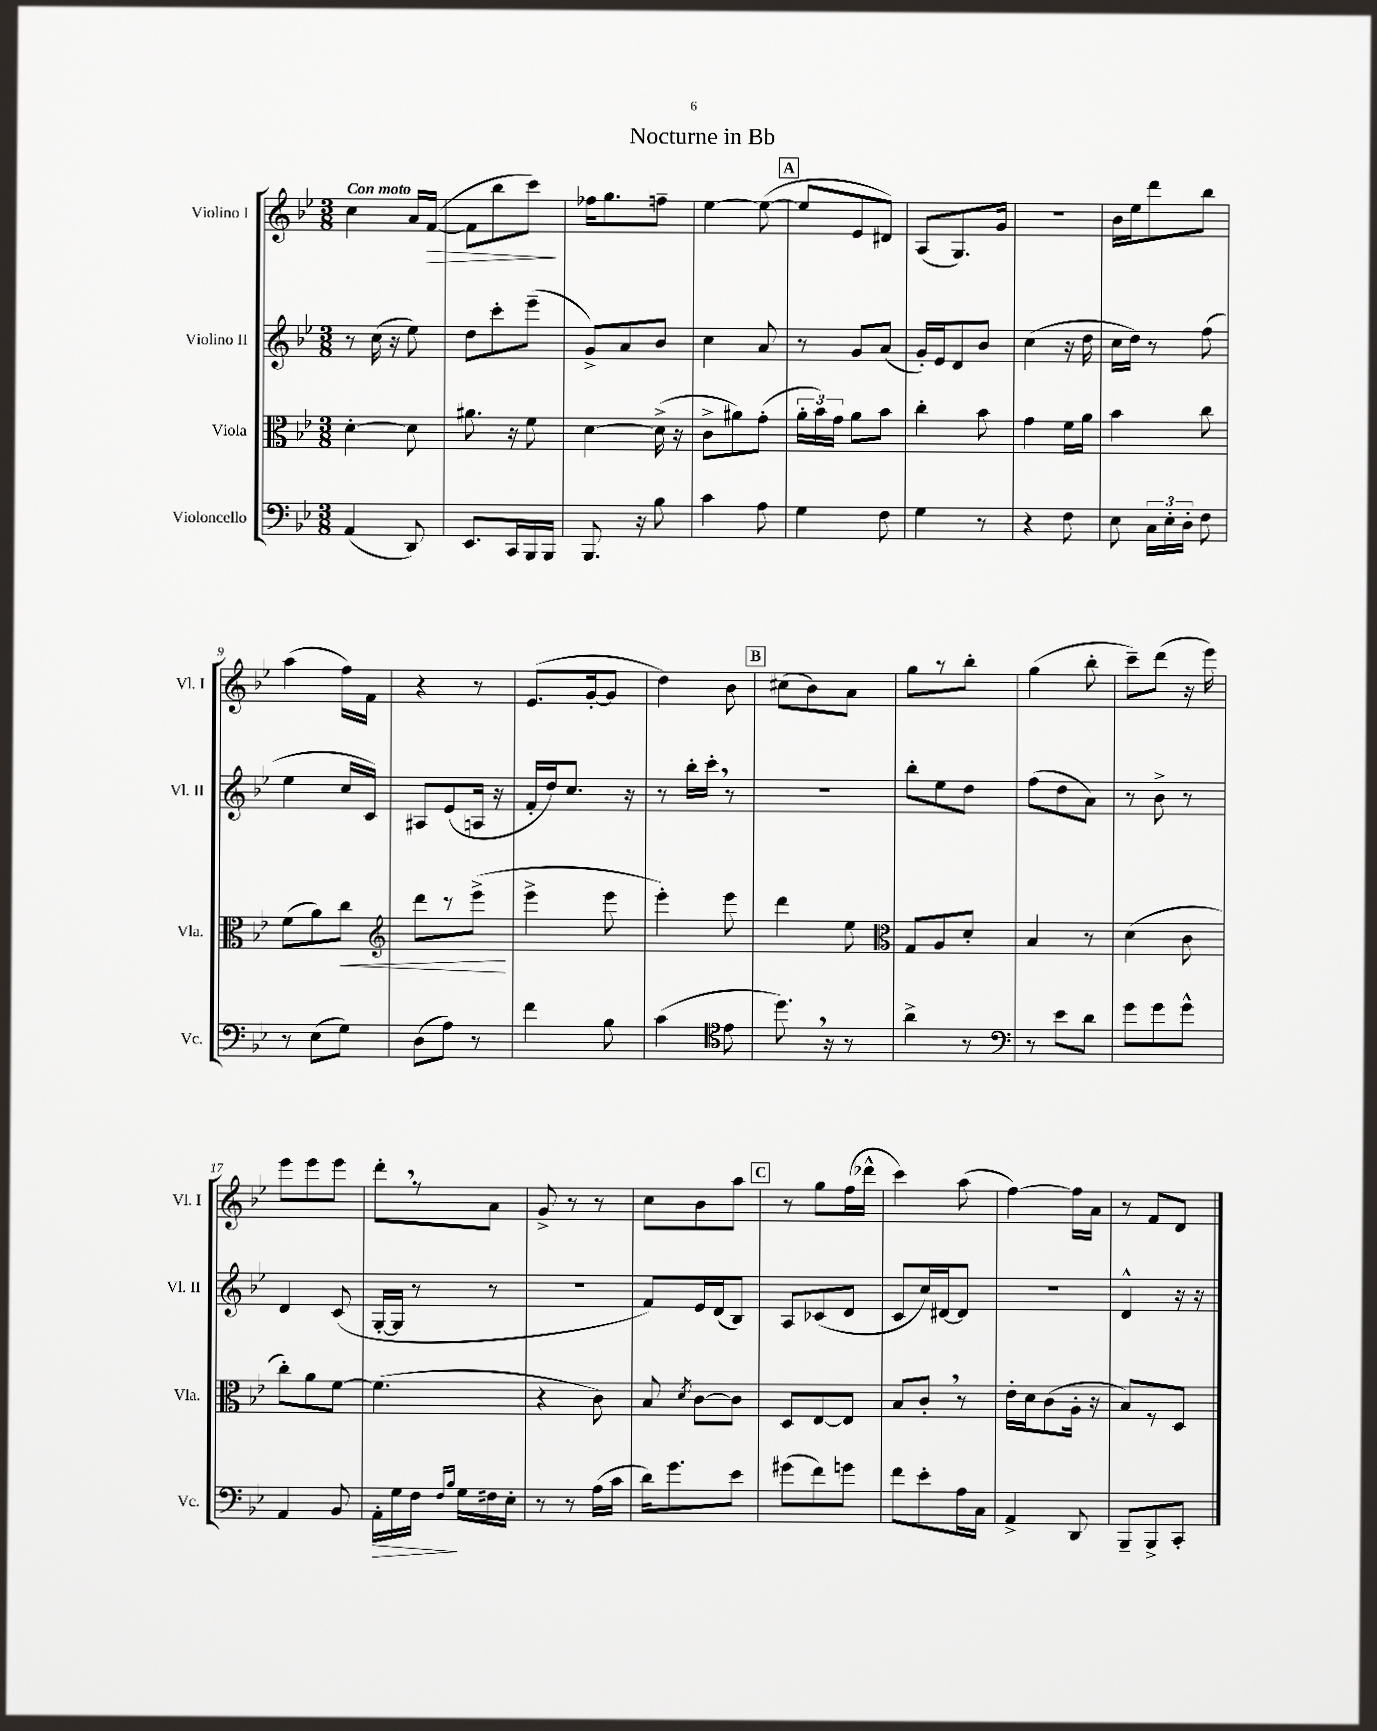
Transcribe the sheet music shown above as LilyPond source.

\header { title = "Nocturne in Bb" }
<<
\new StaffGroup <<
\new Staff = "s0" \with { instrumentName = "Violino I" shortInstrumentName = "Vl. I" } {
    \clef treble \key bes \major \numericTimeSignature \time 3/8 \tempo "Con moto"
    \autoBeamOff c''4 a'16[ f'16]~\>( |
    f'8[ bes''8 c'''8]\!) |
    fes''16[ g''8. f''8]-- |
    ees''4~ ees''8~( |
    \mark \markup { \box "A" } ees''8[ ees'8 dis'8]) |
    a8[( g8.) g'16] |
    R4. |
    bes'16[ ees''16 d'''8 bes''8] |
    a''4( f''16[) f'16] |
    r4 r8 |
    ees'8.[( g'16~-. g'8] |
    d''4) bes'8 |
    \mark \markup { \box "B" } cis''8[( bes'8) a'8] |
    g''8[ r8 bes''8]-. |
    g''4( bes''8-. |
    c'''8[--) d'''8]( r16 ees'''16) |
    ees'''8[ ees'''8 ees'''8] |
    d'''8[-. \breathe r8 a'8] |
    g'8-> r8 r8 |
    c''8[ bes'8 a''8] |
    \mark \markup { \box "C" } r8 g''8[ f''16( des'''16]-^ |
    c'''4) a''8( |
    f''4~) f''16[ a'16] |
    r8 f'8[ d'8] \bar "|." |
}
\new Staff = "s1" \with { instrumentName = "Violino II" shortInstrumentName = "Vl. II" } {
    \clef treble \key bes \major \numericTimeSignature \time 3/8
    \autoBeamOff r8 c''16( r16 ees''8) |
    d''8[ c'''8-. ees'''8]--( |
    g'8[->) a'8 bes'8] |
    c''4 a'8 |
    \mark \markup { \box "A" } r8 g'8[ a'8]( |
    g'16[-.) ees'16 d'8 bes'8] |
    c''4( r16 d''16 |
    c''16[ d''16]) r8 f''8( |
    ees''4 c''16[ c'16]) |
    ais8[ ees'8( a16] r16 |
    f'16[-. d''16) c''8.] r16 |
    r8 bes''16[-. c'''16]-. \breathe r8 |
    \mark \markup { \box "B" } R4. |
    bes''8[-. ees''8 d''8] |
    f''8[( d''8 a'8]) |
    r8 bes'8-> r8 |
    d'4 c'8( |
    g16[~-. g16] r8 r8 |
    R4. |
    f'8[) ees'16 d'16( bes8]) |
    \mark \markup { \box "C" } a8[ ces'8( d'8] |
    c'8[ c''16) dis'16~ dis'8] |
    r4. |
    d'4-^ r16 r16 \bar "|." |
}
\new Staff = "s2" \with { instrumentName = "Viola" shortInstrumentName = "Vla." } {
    \clef alto \key bes \major \numericTimeSignature \time 3/8
    \autoBeamOff d'4~-. d'8 |
    ais'8. r16 f'8 |
    d'4~ d'16->( r16 |
    c'8[-> ais'8) g'8]-.( |
    \mark \markup { \box "A" } \tuplet 3/2 { a'16[-. bes'16) g'16] } a'8[ bes'8] |
    c''4-. bes'8 |
    g'4 f'16[ a'16] |
    bes'4 c''8 |
    f'8[( a'8) c''8]\< |
    \clef treble d'''8[ r8 ees'''8]->\!( |
    ees'''4-> ees'''8 |
    ees'''4-.) ees'''8 |
    \mark \markup { \box "B" } d'''4 ees''8 |
    \clef alto g8[ a8 d'8]-. |
    bes4 r8 |
    d'4( c'8 |
    c''8[-.) a'8 f'8]~ |
    f'4.( |
    r4 c'8) |
    bes8 \acciaccatura { d'8 } c'8[~ c'8] |
    \mark \markup { \box "C" } d8[ ees8~ ees8] |
    bes8[ c'8]-. \breathe r8 |
    ees'16[-. d'16 c'8( a16]-. r16 |
    bes8[) r8 d8] \bar "|." |
}
\new Staff = "s3" \with { instrumentName = "Violoncello" shortInstrumentName = "Vc." } {
    \clef bass \key bes \major \numericTimeSignature \time 3/8
    \autoBeamOff a,4( d,8) |
    ees,8.[ c,16 bes,,16 bes,,16] |
    bes,,8. r16 bes8 |
    c'4 a8 |
    \mark \markup { \box "A" } g4 f8 |
    g4 r8 |
    r4 f8 |
    ees8 \tuplet 3/2 { c16[ ees16-. d16]-. } f8 |
    r8 ees8[( g8]) |
    d8[( a8]) r8 |
    f'4 bes8 |
    c'4( \clef tenor ees'8 |
    \mark \markup { \box "B" } d''8.) \breathe r16 r8 |
    a'4-> r8 |
    \clef bass r8 ees'8[ d'8] |
    g'8[ g'8 g'8]-^ |
    a,4 bes,8 |
    a,16[-.\> g16 f16]\! \grace { f16[ bes16] } g16[ fis16 ees16]-. |
    r8 r8 a16[( c'16] |
    d'16[) g'8. ees'8] |
    \mark \markup { \box "C" } gis'8[( f'8) g'8] |
    f'8[ ees'8-. a16 c16] |
    a,4-> d,8 |
    bes,,8[-- bes,,8-> c,8]-. \bar "|." |
}
>>
>>
